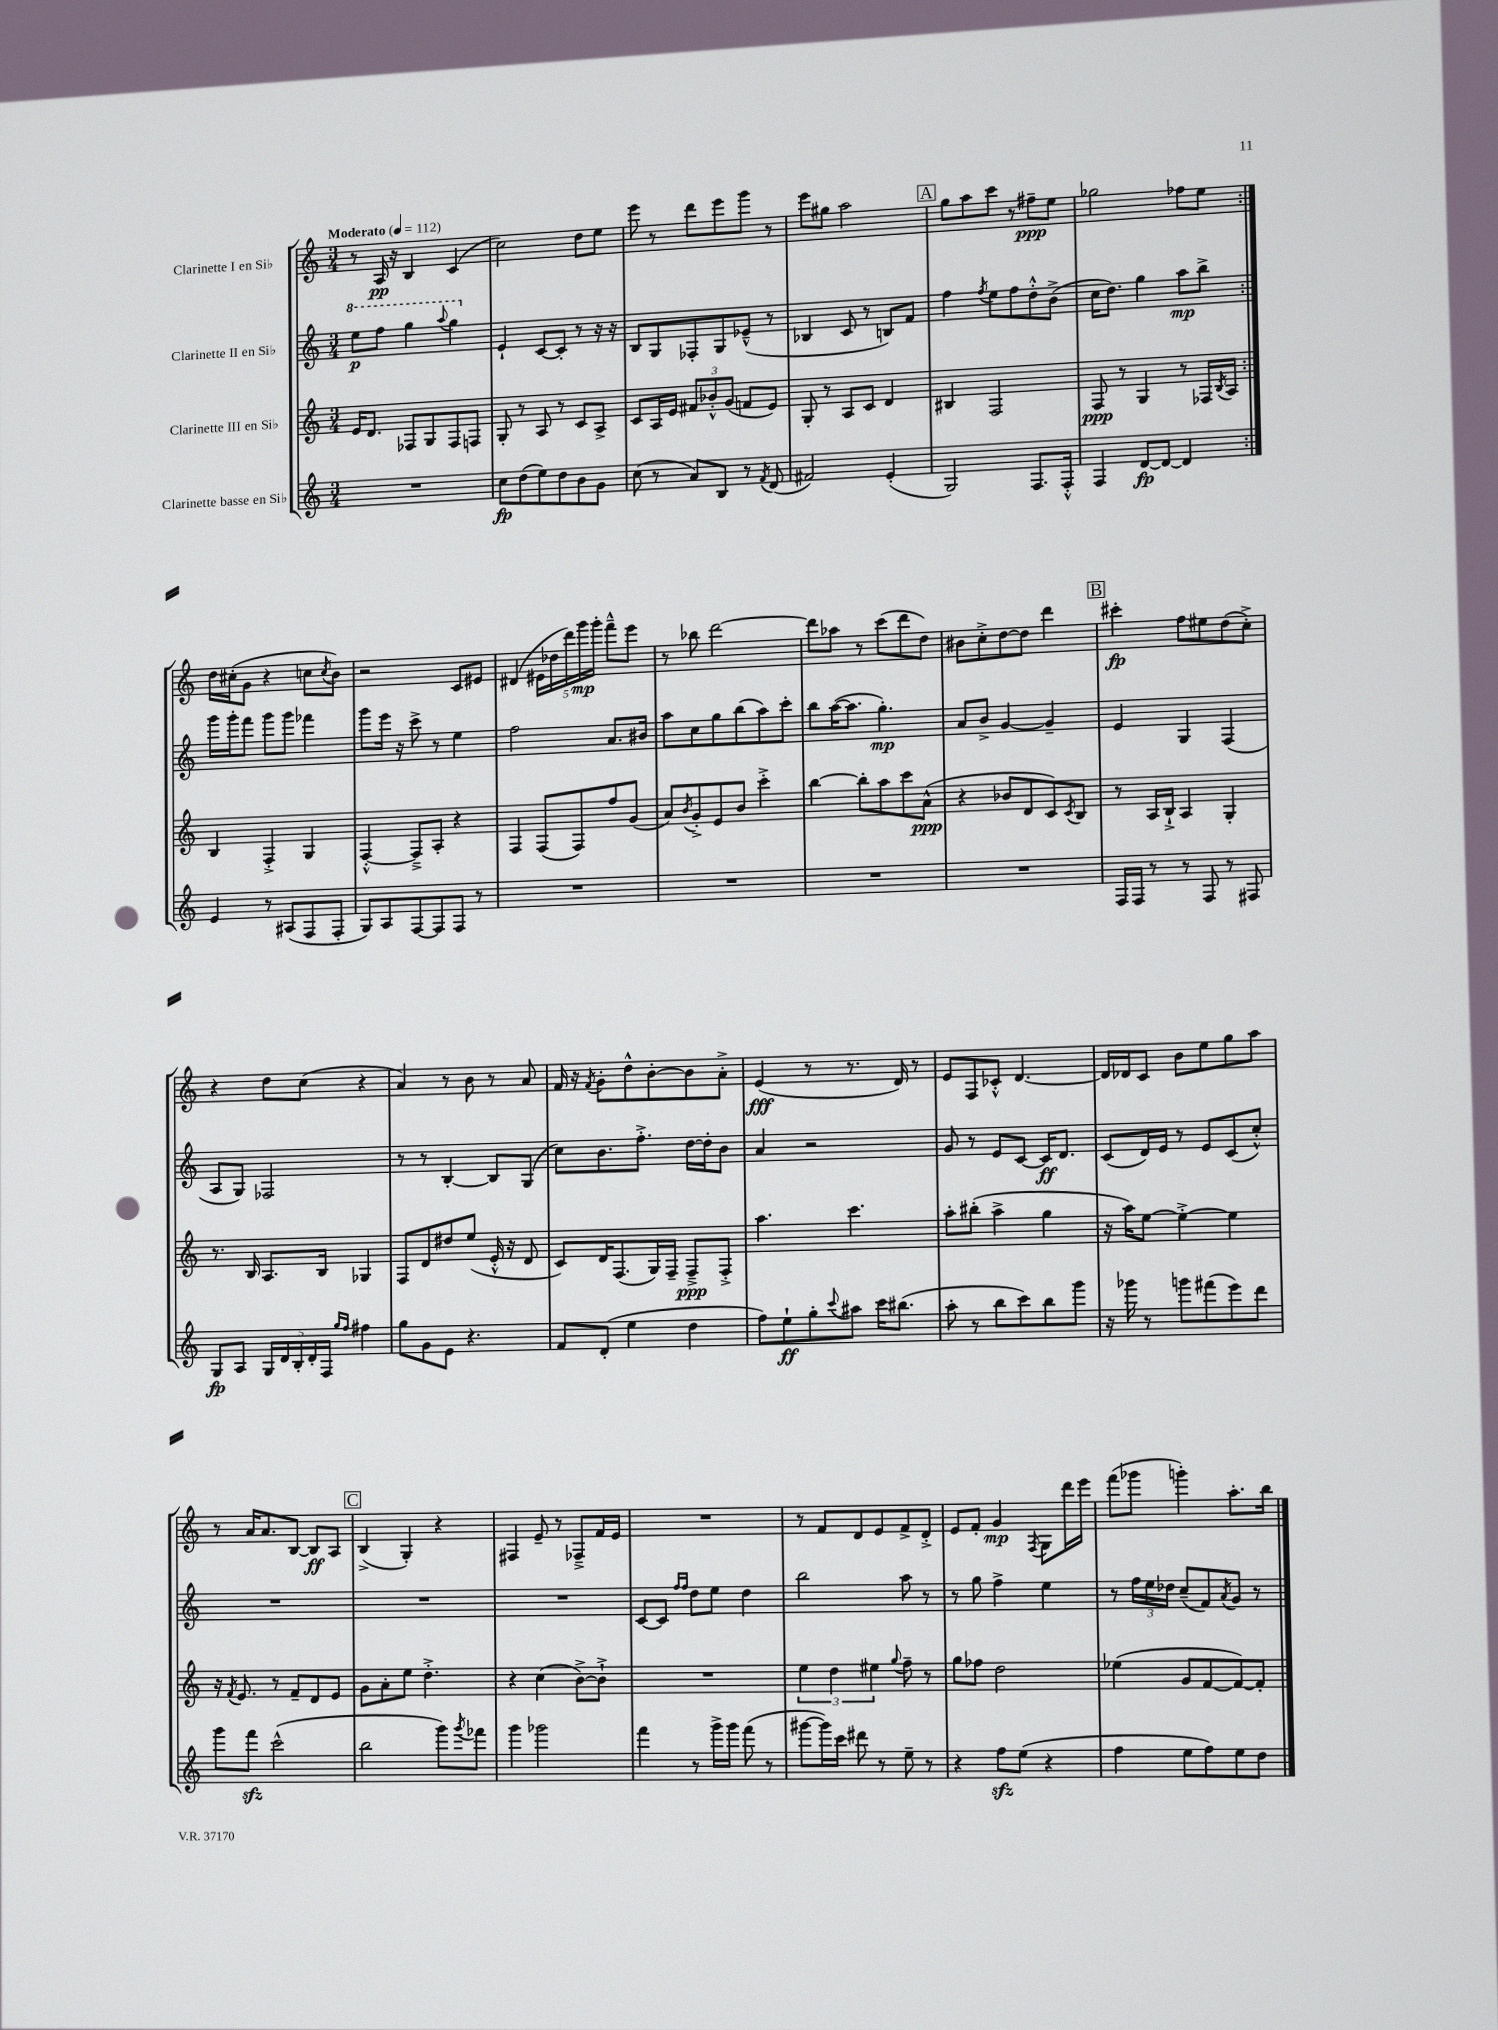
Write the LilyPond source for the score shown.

<<
\new StaffGroup <<
\new Staff = "s0" \with { instrumentName = "Clarinette I en Sib" } {
    \clef treble \key c \major \numericTimeSignature \time 3/4 \tempo "Moderato" 4 = 112
    \repeat volta 2 { r8 a16\pp r16 b4 c'4( |
    c''2) d''8 e''8 |
    e'''8 r8 d'''8 e'''8 g'''8 r8 |
    e'''8 gis''8 a''2 |
    \mark \markup { \box "A" } g''8 a''8 c'''8 r8 fis''8--\ppp e''8 |
    ges''2 fes''8 e''8 | }
    d''16 cis''16-.( g'8 r4 c''8 \acciaccatura { c''8 } b'8) |
    r2 c'8 eis'8 |
    dis'4( \tuplet 5/4 { eis'16 des''16 d'''16) g'''16\mp g'''16-. } f'''8---^ e'''8 |
    r8 bes''8 d'''2~ |
    d'''8 aes''8 r8 c'''8( d'''8 d''8) |
    bis'8 c''8-.-> d''8~ d''8 d'''4 |
    \mark \markup { \box "B" } cis'''4-.\fp f''8 eis''8 d''8( c''8-.->) |
    r4 d''8 c''8( r4 |
    a'4) r8 b'8 r8 a'8 |
    f'16 r16 \acciaccatura { f'8 } g'8-. d''8-^ b'8~-. b'8 a'8-.-> |
    e'4\fff( r8 r8. d'16) r8 |
    e'8 f8 ces'8-.-^ d'4.~ |
    d'16 des'16 c'8 b'8 e''8 g''8 a''8 |
    r8 a'16 a'8. b8~ b8\ff a8 |
    \mark \markup { \box "C" } b4->( g4-.) r4 |
    fis4 e'8-- r8 fes8---> f'16 e'16 |
    R2. |
    r8 f'8 d'8 e'8 f'8-> d'8-.-> |
    e'8 f'8-. g'4\mp \acciaccatura { f8 } g8 d'''16 e'''16 |
    f'''8( ges'''8 g'''4-.) a''8.-. b''16 \bar "|." |
}
\new Staff = "s1" \with { instrumentName = "Clarinette II en Sib" } {
    \clef treble \key c \major \numericTimeSignature \time 3/4
    \repeat volta 2 { \ottava #1 e'''8\p f'''8 g'''4 \appoggiatura { a'''8 } g'''4 \ottava #0 |
    e'4-! c'8~ c'8-. r8 r16 r16 |
    b8 g8 fes8-. g8 ees'8---^( r8 |
    bes4 c'8 r8 b8) f'8 |
    \mark \markup { \box "A" } f''4 \acciaccatura { f''8 } e''8 f''8 d''8-.-^ b'8->( |
    c''16 d''8.) g''4 a''8\mp b''8-> | }
    g'''16 g'''16-. f'''8 g'''8 g'''8 fes'''4 |
    g'''8 e'''16 r16 c'''8-> r8 e''4 |
    f''2 a'8. bis'16 |
    a''8 c''8 g''8 b''8( a''8) c'''8-. |
    b''8 a''16~( a''8. g''4.-.\mp) |
    a'8 b'8-> g'4~ g'4-- |
    \mark \markup { \box "B" } e'4 g4 f4( |
    a8 g8) fes2 |
    r8 r8 b4~-. b8 g8( |
    c''8) b'8. f''8.-.-> d''16~ d''16-. b'8 |
    a'4 r2 |
    g'8 r8 e'8 c'8~ c'16\ff d'8. |
    c'8( d'16) e'16 r8 e'8 c'8( c''8-.-^) |
    R2. |
    \mark \markup { \box "C" } R2. |
    R2. |
    c'8~ c'8 \grace { f''16 f''16 } d''8 e''8 d''4 |
    b''2 a''8 r8 |
    r8 g''8 f''4-> e''4 |
    r8 \tuplet 3/2 { f''16 e''16 des''16 } c''8--( f'8) \acciaccatura { a'8 } g'8 r8 \bar "|." |
}
\new Staff = "s2" \with { instrumentName = "Clarinette III en Sib" } {
    \clef treble \key c \major \numericTimeSignature \time 3/4
    \repeat volta 2 { e'16 d'8. fes8 g8 fes8 f8 |
    g8-. r8 a8 r8 c'8 a8-> |
    c'8 a16 e'16 \tuplet 3/2 { fis'8 bes'8-.-^ g'8( } f'8 e'8) |
    g8-. r8 a8 c'8 d'4 |
    \mark \markup { \box "A" } bis4 f2 |
    f8\ppp r8 g4 r8 fes16 \acciaccatura { b8 } a16 | }
    b4 f4-.-> g4 |
    f4~-.-^ f8---> a8-. r4 |
    f4 f8( f8) f''8 g'8( |
    a'8) \acciaccatura { b'8 } g'8-.-> e'8 b'8 c'''4-.-> |
    b''4~ b''8-. a''8 c'''8 a'8-^\ppp( |
    r4 bes'8 d'8 c'8) \acciaccatura { c'8 } b8 |
    \mark \markup { \box "B" } r8 a16 b16-!-> a4 g4-. |
    r8. b16 a8. b16 ges4 |
    f8 d'8 dis''8 e''8( e'16-.-^ r16 d'8 |
    c'8) d'16 f8.( g16) f16-- f8--->\ppp f8-.-> |
    a''4. c'''4. |
    a''8-. bis''8-.( a''4-> g''4 |
    r16 a''16) e''8~ e''4~-.-> e''4 |
    r16 \acciaccatura { f'8 } e'8. r8 f'8-- d'8 e'8 |
    \mark \markup { \box "C" } g'8 a'8-. e''8 d''4.-.-> |
    r4 c''4( b'8~->) b'8-!-> |
    R2. |
    \tuplet 3/2 { e''4 d''4 eis''4 } \appoggiatura { g''8 } f''8-- r8 |
    g''8 fes''8 d''2 |
    ees''4( g'8 f'8~ f'8~) f'8-. \bar "|." |
}
\new Staff = "s3" \with { instrumentName = "Clarinette basse en Sib" } {
    \clef treble \key c \major \numericTimeSignature \time 3/4
    \repeat volta 2 { R2. |
    c''8\fp d''8( e''8) d''8 b'8 g'8 |
    c''8( r8 a'8) b8 r8 \acciaccatura { f'8 } d'8( |
    fis'2) e'4-.( |
    \mark \markup { \box "A" } g2) f8. f16-.-^ |
    f4 d'8~\fp d'8~ d'4 | }
    e'4 r8 ais8( f8 f8-. |
    g8) a8 f8~ f8 f8 r8 |
    R2. |
    R2. |
    R2. |
    R2. |
    \mark \markup { \box "B" } f16 f16 r8 r8 f8 r8 fis8 |
    g8\fp a8 \tuplet 5/4 { g16 d'16 b16-. d'16-. f16 } \grace { g''16 f''16 } fis''4 |
    g''8 g'8 e'8 r4. |
    f'8 d'8-.( e''4 d''4 |
    f''8) e''8-!\ff g''8-. \appoggiatura { c'''8 } ais''8 c'''16 bis''8.( |
    a''8-. r8 b''8 c'''8) b''8 g'''8 |
    r16 ges'''16 r8 g'''8 fis'''8( e'''8) d'''8 |
    g'''8 f'''8\sfz c'''2-^( |
    \mark \markup { \box "C" } b''2 g'''8) \acciaccatura { g'''8 } fes'''8 |
    g'''4 ges'''2 |
    f'''4 r8 g'''16-> g'''16 f'''8( r8 |
    gis'''8~ gis'''16) c'''16 dis'''8 r8 e''8-- r8 |
    r4 f''8\sfz e''8( r4 |
    f''4 e''8 f''8) e''8 d''8 \bar "|." |
}
>>
>>
\layout { \context { \Score \remove "Bar_number_engraver" } }
